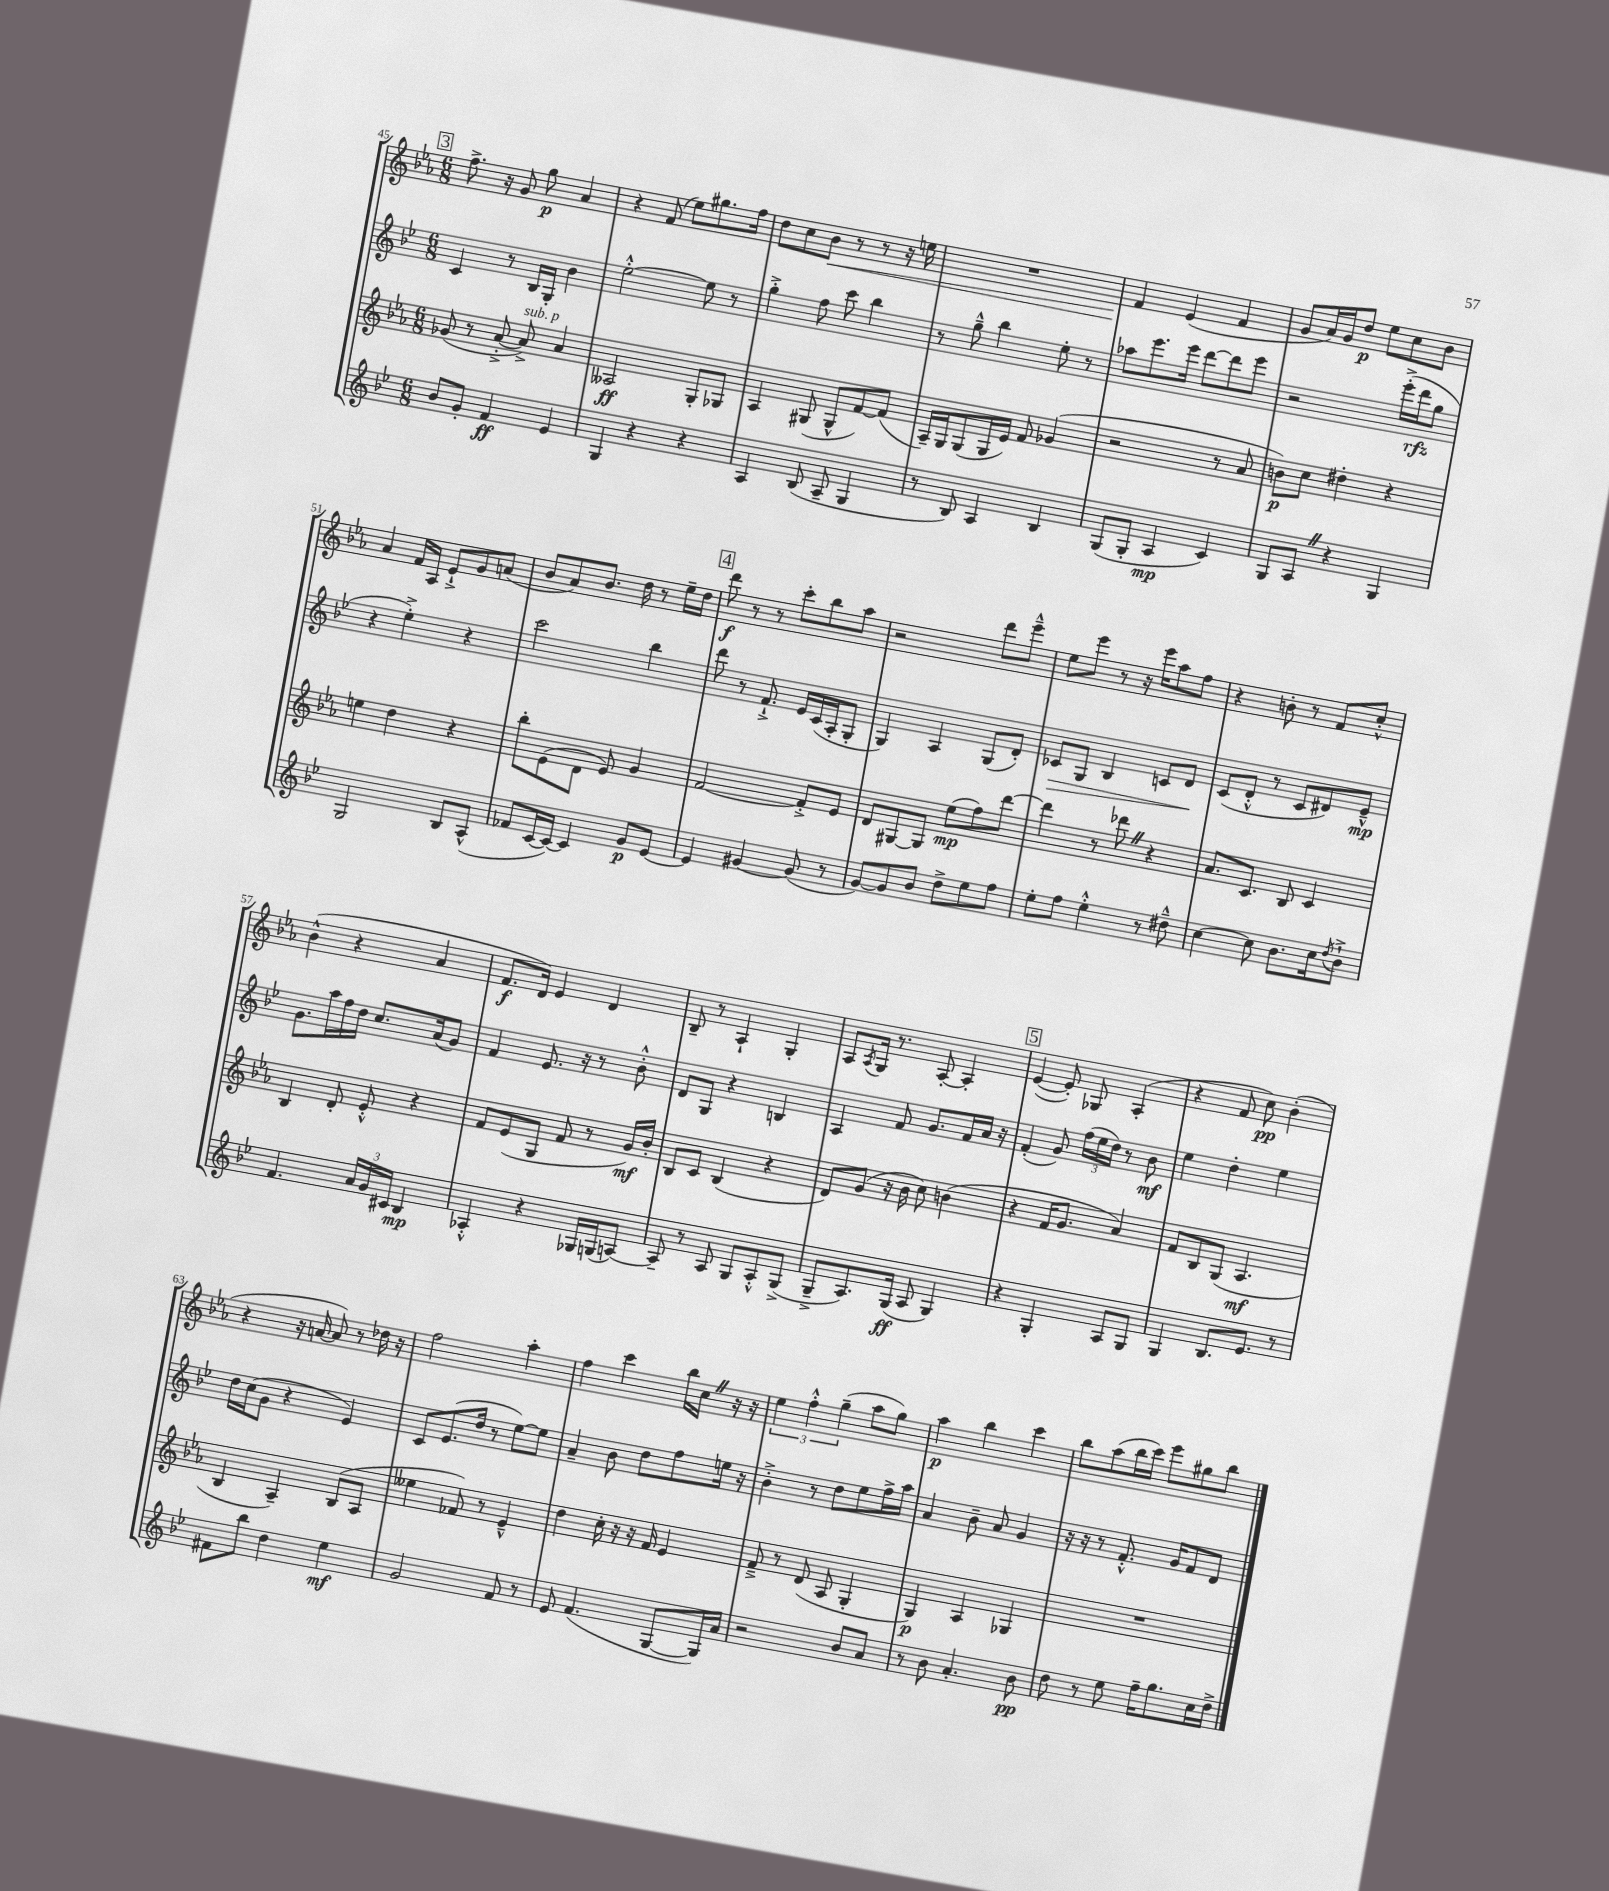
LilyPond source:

<<
\new StaffGroup <<
\new Staff = "s0" {
    \clef treble \key ees \major \numericTimeSignature \time 6/8
    \mark \markup { \box "3" } f''8.-> r16 g'8 g''8\p aes'4 |
    r4 f'8( ees''8) gis''8. f''16 |
    d''8 c''8 bes'8\< r8 r8 r16 e''16 |
    R2. |
    f'4\! ees'4( f'4 |
    g'8 aes'16) g'16 d''8\p ees''8 c''8 bes'8 |
    aes'4 f'16 aes16 ees'8-!-> g'8 a'8( |
    bes'8 aes'8) bes'8. d''16 r8 ees''16-- d''16 |
    \mark \markup { \box "4" } d'''8\f r8 r8 c'''8-. bes''8 aes''8 |
    r2 d'''8 ees'''8---^ |
    ees''8 ees'''8 r8 r16 ees'''16 aes''8 f''8 |
    r4 b'8-. r8 f'8 c''8-.-^ |
    bes'4-^( r4 aes'4 |
    f'8.\f d'16) ees'4 d'4 |
    bes8-- r8 aes4-! g4-. |
    aes8 \acciaccatura { aes8 } g16 r8. aes8~-. aes4-. |
    \mark \markup { \box "5" } ees'4~( ees'8-.) ges8 aes4-.( |
    r4 f'8 c''8\pp) bes'4-.( |
    r4 r16 a'16~ a'8) r8 des''16 r16 |
    f''2 aes''4-. |
    f''4 c'''4 bes''16 c''16 \once \override BreathingSign.text = \markup { \musicglyph "scripts.caesura.straight" } \breathe r16 r16 |
    \tuplet 3/2 { ees''4 f''4-.-^ g''4--( } aes''8 g''8) |
    aes''4\p bes''4 c'''4 |
    bes''8 aes''8( bes''16 c'''16) ees'''8 gis''8 bes''8 \bar "|." |
}
\new Staff = "s1" {
    \clef treble \key bes \major \numericTimeSignature \time 6/8
    \mark \markup { \box "3" } c'4 r8 bes16 g16-. bes'4 |
    ees''2~-.-^ ees''8 r8 |
    g''4-.-> f''8 c'''8 bes''4 |
    r8 g''8---^ bes''4 ees''8-. r8 |
    aes''8 ees'''8. ees'''16 d'''8~ d'''8 ees'''8 |
    r2 ees'''16-.->( d'''16\rfz g''8 |
    r4 ees''4-.->) r4 |
    c'''2 bes''4 |
    \mark \markup { \box "4" } d'''8 r8 f'8.-!-> ees'16 c'16( a16-. g8-. |
    g4) a4 g8( d'8-.) |
    ces'8\> g8 bes4 c'8 d'8\! |
    c'8( d'8-.-^ r8 c'8 dis'8) ees'8---^\mp |
    g'8. a''16 f''16 d''16 c''8. a'16( g'8) |
    f'4 ees'8. r16 r8 bes'8-.-^ |
    d'8 g8 r4 b4 |
    a4 f'8 g'8. f'16 a'16 r16 |
    \mark \markup { \box "5" } f'4-.( g'8) \tuplet 3/2 { f''16( ees''16 d''16) } r8 bes'8\mf |
    ees''4 d''4-. ees''4 |
    d''16 c''16( g'8 r4 ees'4) |
    c'8 ees'8.( d''16 r8 ees''8~) ees''8 |
    a'4-- bes'8 d''8 f''8 e''16 r16 |
    bes'4-.-> r8 d''8 ees''8 f''16-> a''16 |
    a'4 bes'8-- a'8 g'4 |
    r16 r16 r8 f'8.-.-^ g'16 f'8 d'8 \bar "|." |
}
\new Staff = "s2" {
    \clef treble \key ees \major \numericTimeSignature \time 6/8
    \mark \markup { \box "3" } ges'8( r8 aes'8~-.-> aes'8->^\markup { \italic "sub. p" }) aes'4 |
    aeses2\ff g8-. ges8 |
    aes4 gis8( gis8-^ f'8~) f'8( |
    aes16--) g16 g8( g16 ees'16) f'8 ges'4( |
    r2 r8 aes'8 |
    b'8\p) c''8 dis''4-. r4 |
    e''4 d''4 r4 |
    bes''8-. ees'8( d'8 ees'8) g'4 |
    \mark \markup { \box "4" } f'2~ f'8-.-> ees'8 |
    d'8 gis8~ gis8 ees''8\mp( f''8) d'''8~ |
    d'''4 r8 des'''8 \once \override BreathingSign.text = \markup { \musicglyph "scripts.caesura.straight" } \breathe r4 |
    aes'8. c'8. bes8 c'4 |
    bes4 d'8-. ees'8-.-^ r4 |
    f'8 ees'8( g8 f'8 r8 g'16\mf) bes'16-. |
    bes8 c'8 bes4( r4 |
    d'8) g'8( r16 bes'16 c''8) b'4( |
    \mark \markup { \box "5" } r4 f'16 g'8. aes'4) |
    f'8 bes8 g8( aes4.\mf |
    bes4 aes4--) bes8( aes8 |
    eeses''4 fes'8) r8 ees'4---^ |
    d''4 c''16-. r16 r16 f'16 ees'4 |
    f'8---> r8 d'8( aes8 g4-. |
    g4\p) aes4 ges4 |
    R2. \bar "|." |
}
\new Staff = "s3" {
    \clef treble \key bes \major \numericTimeSignature \time 6/8
    \mark \markup { \box "3" } bes'8 g'8-. f'4\ff ees'4 |
    g4 r4 r4 |
    a4 bes8( a8-- g4 |
    r8 bes8) a4 bes4 |
    g8( g8-. a4\mp c'4) |
    g8 a8 \once \override BreathingSign.text = \markup { \musicglyph "scripts.caesura.straight" } \breathe r4 g4 |
    g2 bes8 a8-^( |
    fes'8 c'16~ c'16~) c'4 g'8\p ees'8~ |
    \mark \markup { \box "4" } ees'4 gis'4~ gis'8( r8 |
    g'8~) g'8 bes'8 d''8-> ees''8 f''8 |
    ees''8-. f''8 ees''4-.-^ r8 dis''8---^ |
    c''4~ c''8 bes'8. c''16 \acciaccatura { d''8 } bes'8-!-> |
    f'4. \tuplet 3/2 { a'16 g'16 cis'16 } bes4\mp |
    aes4-.-^ r4 ges16 g16( a8~) |
    a8-- r8 a8 g8 a8-.-^ g8->( |
    g8---> a8.) g16\ff( a8 g4) |
    \mark \markup { \box "5" } r4 g4-. a8 g8 |
    g4 bes8. ees'8. r8 |
    fis'8 bes''8 d''4 ees''4\mf |
    g'2 f'8 r8 |
    ees'8 f'4.( g8~ g16) a'16 |
    r2 bes'8 a'8 |
    r8 bes'8 a'4.-. bes'8\pp |
    d''8 r8 ees''8 f''16-- g''8. c''16 d''16-> \bar "|." |
}
>>
>>
\layout { \context { \Score currentBarNumber = #45 } }
